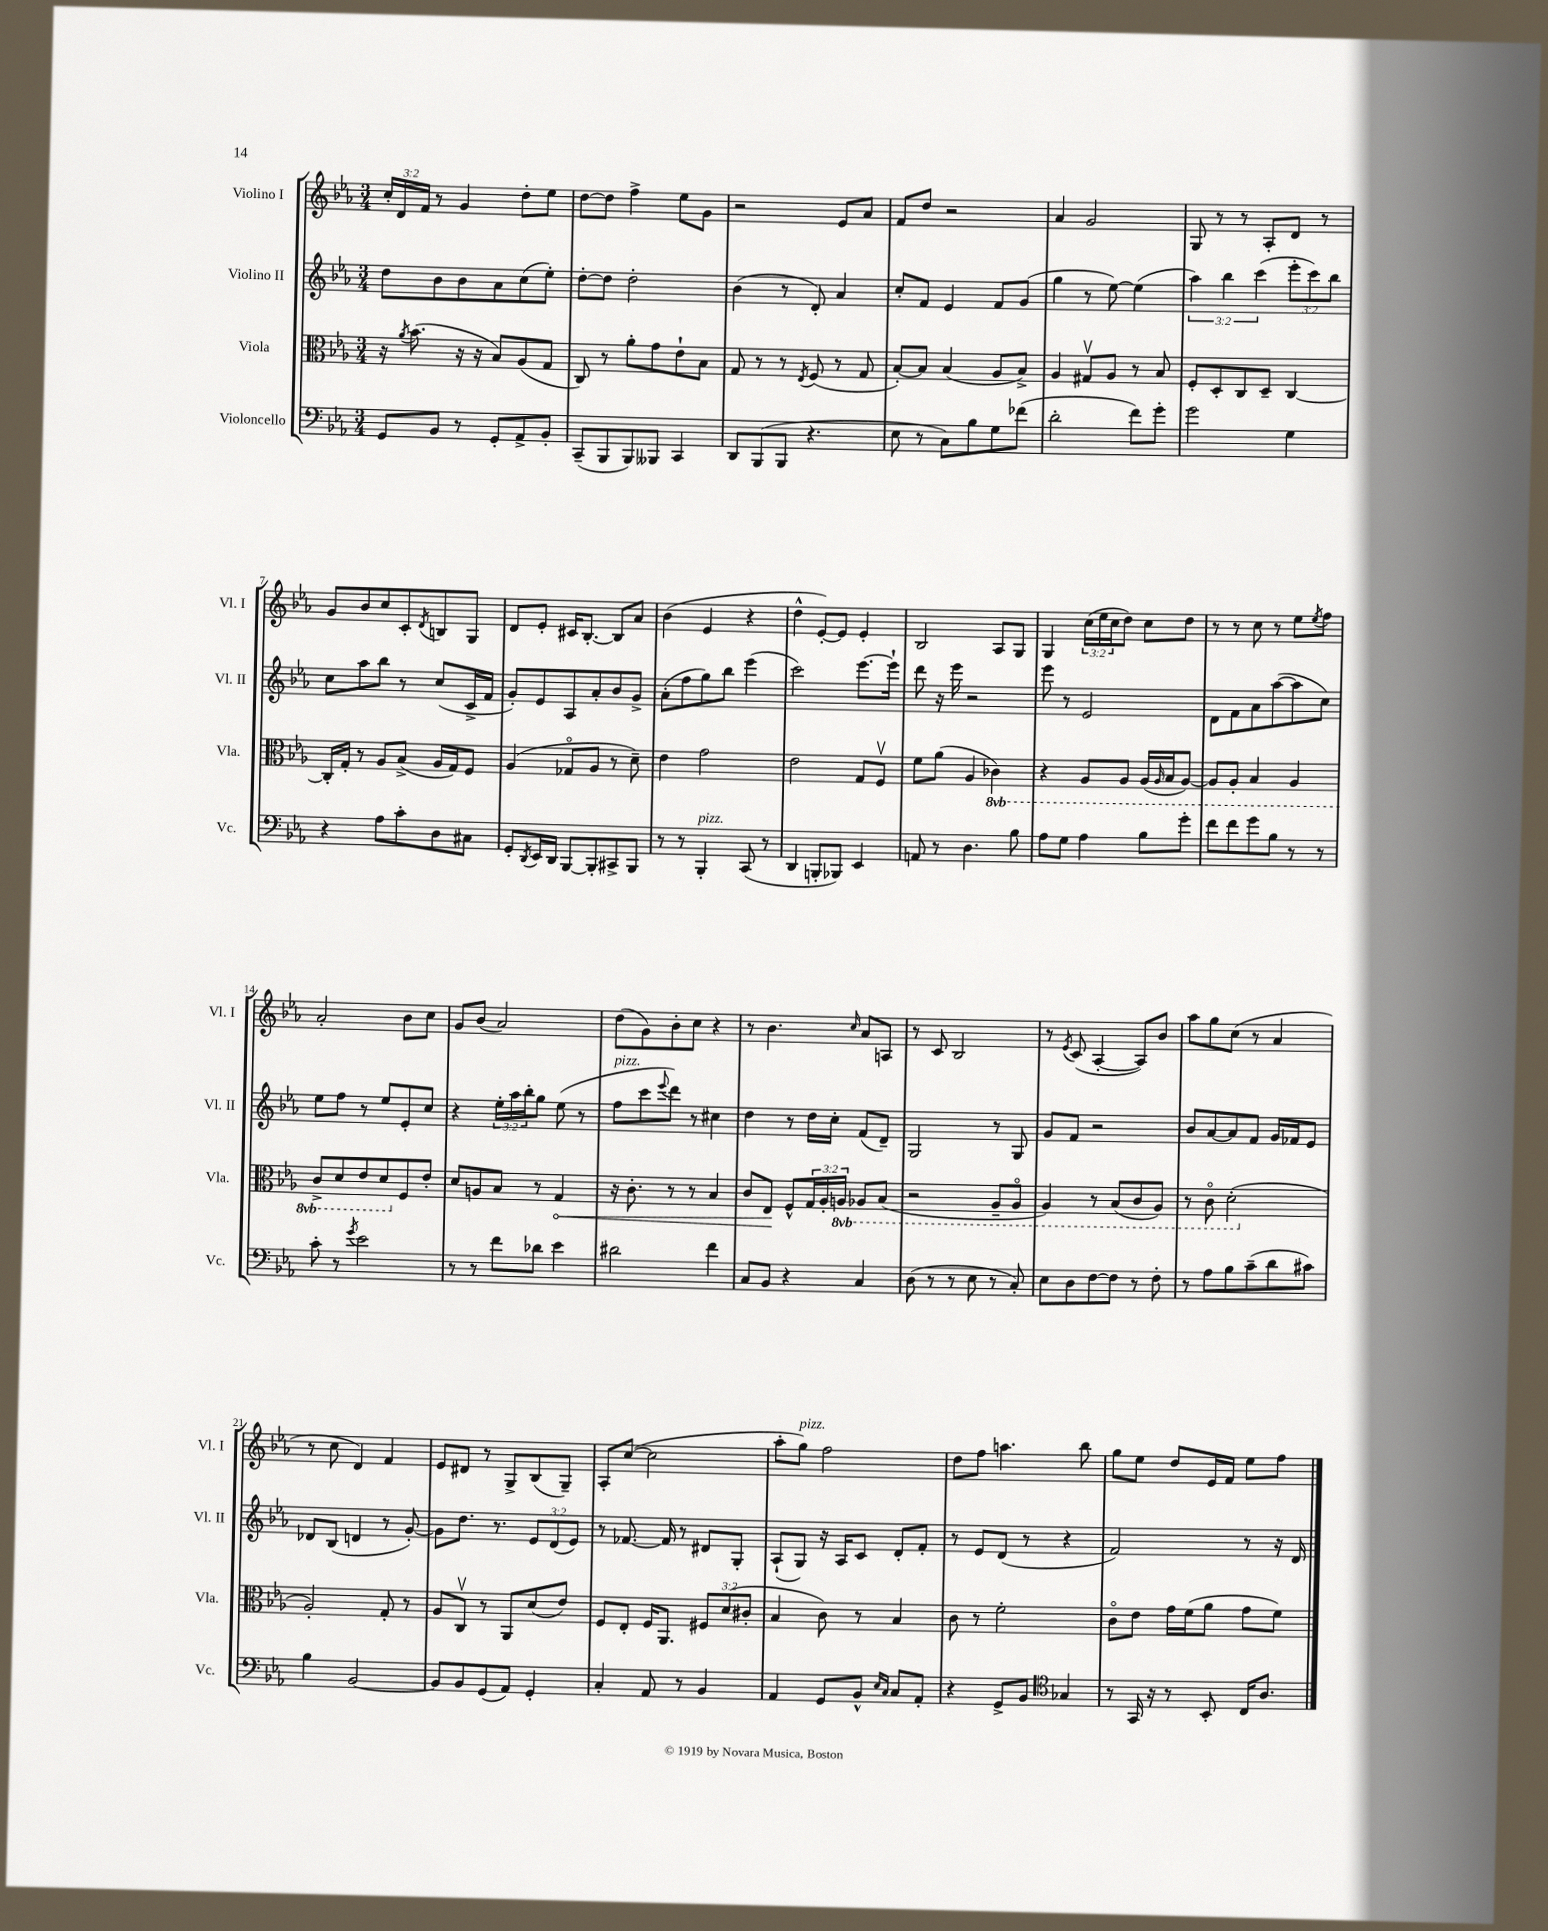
<<
\new StaffGroup <<
\new Staff = "s0" \with { instrumentName = "Violino I" shortInstrumentName = "Vl. I" } {
    \clef treble \key ees \major \numericTimeSignature \time 3/4 \override Staff.TupletNumber.text = #tuplet-number::calc-fraction-text
    \tuplet 3/2 { c''16-. d'16 f'16 } r8 g'4 d''8-. ees''8 |
    d''8~ d''8 f''4-> ees''8 g'8 |
    r2 ees'8 aes'8 |
    f'8 d''8 r2 |
    aes'4 g'2 |
    g8 r8 r8 aes8-. d'8 r8 |
    g'8 bes'8 c''8 c'8-. \acciaccatura { d'8 } b8 g8 |
    d'8 ees'8-. cis'16 bes8.~-. bes8 aes'8 |
    bes'4( ees'4 r4 |
    d''4-^ ees'8~-.) ees'8 ees'4-. |
    bes2 aes8 g8 |
    g4 \tuplet 3/2 { c''16( ees''16 c''16 } d''8) c''8 d''8 |
    r8 r8 c''8 r8 ees''8 \acciaccatura { ees''8 } f''8 |
    aes'2-. bes'8 c''8 |
    g'8 bes'8( aes'2) |
    d''8( g'8) bes'8-. c''8 r4 |
    r8 bes'4. \grace { c''16 } aes'8 a8 |
    r8 c'8 bes2 |
    r8 \acciaccatura { ees'8 } c'8( aes4~-. aes8) bes'8 |
    aes''8 g''8 c''8( r8 aes'4 |
    r8 c''8 d'4) f'4 |
    ees'8 dis'8 r8 g8-> bes8( g8--) |
    aes8-. c''8~( c''2 |
    aes''8-. g''8^\markup { \italic "pizz." }) f''2 |
    d''8 f''8 a''4. bes''8 |
    g''8 ees''8 d''8 ees'16 f'16 ees''8 f''8 \bar "|." |
}
\new Staff = "s1" \with { instrumentName = "Violino II" shortInstrumentName = "Vl. II" } {
    \clef treble \key ees \major \numericTimeSignature \time 3/4 \override Staff.TupletNumber.text = #tuplet-number::calc-fraction-text
    d''8 bes'8 bes'8 aes'8 c''8( ees''8-.) |
    d''8~-. d''8 d''2-. |
    bes'4( r8 d'8-.) aes'4 |
    c''8-. f'8 ees'4 f'8 g'8( |
    g''4 r8 ees''8~) ees''4( |
    \tuplet 3/2 { aes''4) bes''4 c'''4( } \tuplet 3/2 { ees'''8-. c'''8) bes''8 } |
    c''8 aes''8 bes''8 r8 c''8( c'16-> f'16 |
    g'8-.) ees'8 aes8 aes'8-. bes'8 g'8-> |
    aes'8-.( f''8 g''8) bes''8 ees'''4( |
    c'''2) ees'''8.~ ees'''16-! |
    d'''8 r16 ees'''16 r2 |
    ees'''8 r8 ees'2 |
    d'8 f'8 aes'8 aes''8~( aes''8 c''8) |
    ees''8 f''8 r8 ees''8 ees'8-. c''8 |
    r4 \tuplet 3/2 { ees''16-. aes''16 bes''16-. } g''8 ees''8( r8 |
    f''8^\markup { \italic "pizz." } c'''8 \appoggiatura { ees'''8 } d'''8) r8 cis''4 |
    d''4 r8 d''16 c''16-. f'8( d'8--) |
    g2 r8 g8 |
    g'8 f'8 r2 |
    bes'8 aes'8~ aes'8 f'8 g'16 fes'16 ees'8 |
    des'8 bes8( d'4 r8 g'8~-.) |
    g'8 d''8. r8. \tuplet 3/2 { ees'8 d'8( ees'8) } |
    r8 fes'8.~ fes'16 r8 dis'8 g8-. |
    aes8-!( g8) r16 aes16 c'8 d'8-. f'8-. |
    r8 ees'8 d'8( r8 r4 |
    f'2) r8 r16 d'16 \bar "|." |
}
\new Staff = "s2" \with { instrumentName = "Viola" shortInstrumentName = "Vla." } {
    \clef alto \key ees \major \numericTimeSignature \time 3/4 \override Staff.TupletNumber.text = #tuplet-number::calc-fraction-text \set Staff.ottavationMarkups = #ottavation-simple-ordinals
    r16 \acciaccatura { aes'8 } bes'8.( r16 r16 bes8) aes8( g8 |
    c8) r8 aes'8-. g'8 ees'8-! bes8 |
    g8 r8 r8 \acciaccatura { ees8 } f8( r8 g8 |
    bes8~-.) bes8 bes4( aes8 bes8->) |
    aes4 gis8\upbow aes8 r8 bes8 |
    f8-. d8-. c8 d8-- c4~ |
    c16-. g16-. r8 aes8 bes8->( aes16 g16) f8 |
    aes4( ges8\flageolet aes8 r8 d'8--) |
    ees'4 g'2 |
    ees'2 g8 f8\upbow |
    f'8 aes'8( aes4 \ottava #-1 ces4) |
    r4 aes,8 aes,8 aes,16( \grace { aes,16 } bes,16 aes,8~) |
    aes,8 aes,8-. bes,4 aes,4 |
    c8-> d8 ees8 d8 \ottava #0 f8 ees'8-. |
    d'8 a8 bes8 r8 \once \override Hairpin.circled-tip = ##t g4\< |
    r16 c'8.-. r8 r8 bes4 |
    c'8 ees8\! f8-^ \tuplet 3/2 { g16 aes16-. \ottava #-1 a,16 } aes,8 bes,8( |
    r2 aes,8-- aes,8\flageolet |
    aes,4) r8 bes,8( c8 aes,8) |
    r8 c8\flageolet d2-.( \ottava #0 |
    aes2-.) g8-. r8 |
    aes8 c8\upbow r8 aes,8 d'8( ees'8) |
    f8 ees8-. f16 aes,8. \tuplet 3/2 { fis8 d'8( cis'8-. } |
    bes4 c'8) r8 bes4 |
    c'8 r8 f'2-. |
    c'8\flageolet ees'8 g'16 f'16( aes'8 g'8 f'8) \bar "|." |
}
\new Staff = "s3" \with { instrumentName = "Violoncello" shortInstrumentName = "Vc." } {
    \clef bass \key ees \major \numericTimeSignature \time 3/4
    g,8 bes,8 r8 g,8-. aes,8-> bes,8-. |
    c,8--( bes,,8 bes,,8) beses,,8 c,4 |
    d,8 bes,,8( bes,,8 r4. |
    ees8 r8 c8) bes8 g8 fes'8( |
    d'2-. f'8) g'8-. |
    g'2 g4 |
    r4 aes8 c'8-. d8 cis8 |
    g,8-. \acciaccatura { d,8 } ees,16 d,16 bes,,8~ bes,,8-. cis,8-> bes,,8 |
    r8 r8 bes,,4-.^\markup { \italic "pizz." } c,8( r8 |
    d,4 b,,8-. bes,,8) ees,4 |
    a,8 r8 d4. bes8 |
    aes8 g8 aes4 bes8 g'8-. |
    f'8 f'8 g'8 bes8 r8 r8 |
    c'8-. r8 \acciaccatura { g'8 } ees'2 |
    r8 r8 f'8 des'8 ees'4 |
    dis'2 f'4 |
    c8 bes,8 r4 c4 |
    d8( r8 r8 ees8 r8 c8-.) |
    ees8 d8 f8~ f8 r8 f8-. |
    r8 aes8 bes8 c'8--( d'8 cis'8) |
    bes4 bes,2~ |
    bes,8 bes,8 g,8( aes,8) g,4-. |
    c4-. aes,8 r8 bes,4 |
    aes,4 g,8 bes,8-^ \grace { ees16 c16 } c8 aes,8-. |
    r4 g,8-> bes,8 \clef tenor ges4 |
    r8 g,16 r16 r8 bes,8-. c16 aes8. \bar "|." |
}
>>
>>
